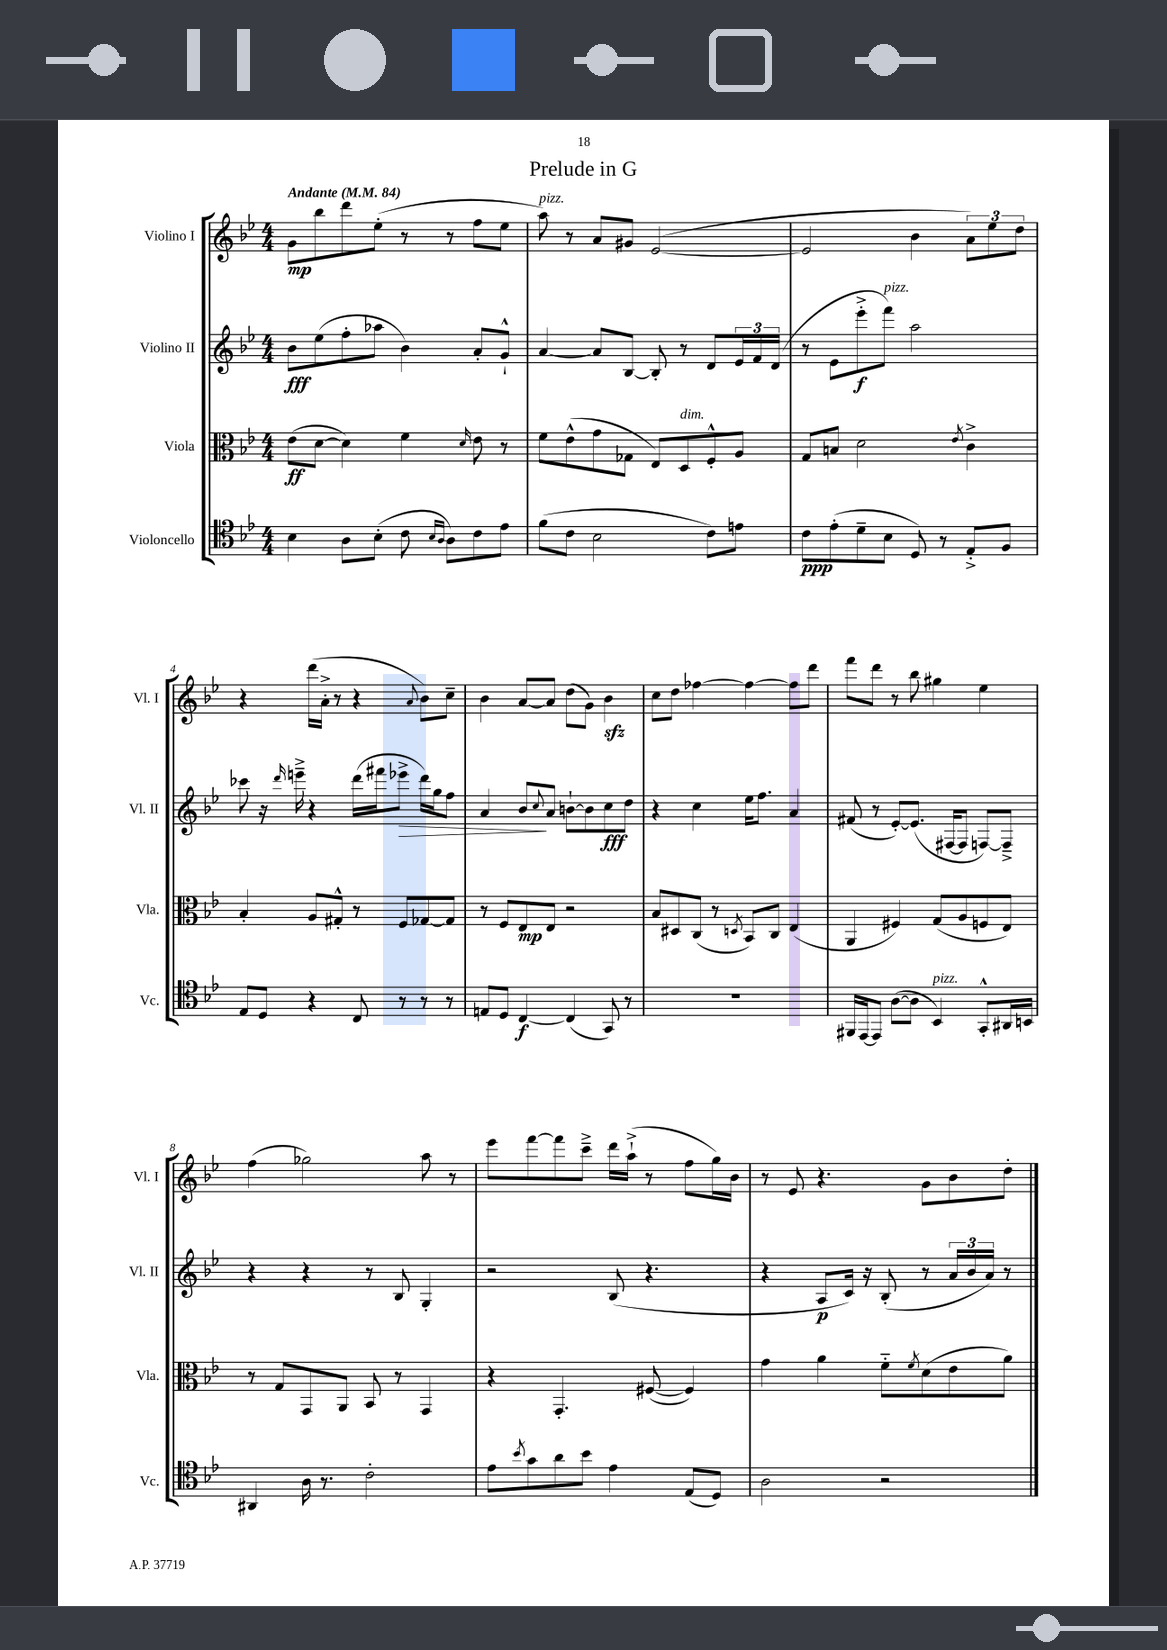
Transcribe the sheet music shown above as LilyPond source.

\header { title = "Prelude in G" }
<<
\new StaffGroup <<
\new Staff = "s0" \with { instrumentName = "Violino I" shortInstrumentName = "Vl. I" } {
    \clef treble \key bes \major \numericTimeSignature \time 4/4 \tempo "Andante" 4 = 84
    g'8\mp bes''8 d'''8 ees''8-.( r8 r8 f''8 ees''8 |
    a''8^\markup { \italic "pizz." }) r8 a'8 gis'8 ees'2~( |
    ees'2 bes'4 \tuplet 3/2 { a'8) ees''8 d''8 } |
    r4 d'''16( a'16-.-> r8 r4 \appoggiatura { a'8 } bes'8) c''8-- |
    bes'4 a'8~ a'8 d''8( g'8) bes'4\sfz |
    c''8 d''8 fes''4~ fes''4~ fes''8 d'''8 |
    f'''8 d'''8 r8 bes''8 gis''4 ees''4 |
    f''4( ges''2) a''8 r8 |
    ees'''8 f'''8~ f'''8 c'''8---> d'''16 a''16-!->( r8 f''8 g''16) bes'16 |
    r8 ees'8 r4. g'8 bes'8 d''8-. \bar "|." |
}
\new Staff = "s1" \with { instrumentName = "Violino II" shortInstrumentName = "Vl. II" } {
    \clef treble \key bes \major \numericTimeSignature \time 4/4
    bes'8\fff ees''8( f''8-. aes''8 bes'4) a'8-. g'8-!-^ |
    a'4~ a'8 bes8~ bes8-. r8 d'8 \tuplet 3/2 { ees'16 f'16 d'16( } |
    r8 ees'8 ees'''8-.->\f f'''8^\markup { \italic "pizz." }) a''2 |
    ces'''8 r16 \grace { d'''16 } e'''16---> r4 d'''16( fis'''16 ees'''8->\> d'''16) g''16 f''8 |
    a'4 bes'8\! \appoggiatura { c''8 } a'8 b'8~-! b'8 c''8\fff d''8 |
    r4 c''4 ees''16 f''8. a'4 |
    fis'8( r8 ees'8~-.) ees'8.( fis16~ fis8 f8~) f8---> |
    r4 r4 r8 bes8 g4-. |
    r2 bes8( r4. |
    r4 a8\p c'16) r16 bes8-.( r8 \tuplet 3/2 { a'16 bes'16 a'16) } r8 \bar "|." |
}
\new Staff = "s2" \with { instrumentName = "Viola" shortInstrumentName = "Vla." } {
    \clef alto \key bes \major \numericTimeSignature \time 4/4
    ees'8\ff( d'8~ d'4) f'4 \grace { d'16 } ees'8 r8 |
    f'8 ees'8-^( g'8 ges8 ees8) d8^\markup { \italic "dim." } f8-.-^ a8 |
    g8 b8 d'2 \acciaccatura { ees'8 } c'4-> |
    bes4-. a8 gis8-.-^ r8 f8 ges8~ ges8 |
    r8 f8 ees8\mp ees8 r2 |
    bes8 dis8 c8( r8 \acciaccatura { d8 } bes,8) c8 ees4( |
    a,4 fis4) g8( a8 f8 ees8) |
    r8 g8 g,8 a,8 bes,8 r8 g,4 |
    r4 g,4.-. fis8~( fis4) |
    g'4 a'4 f'8-_ \acciaccatura { f'8 } d'8( ees'8 a'8) \bar "|." |
}
\new Staff = "s3" \with { instrumentName = "Violoncello" shortInstrumentName = "Vc." } {
    \clef tenor \key bes \major \numericTimeSignature \time 4/4
    bes4 a8 bes8-.( c'8 \grace { bes16 a16 } a8) c'8 ees'8 |
    f'8( c'8 bes2 c'8) e'8 |
    c'8\ppp ees'8-.( d'8-- bes8 d8) r8 ees8-.-> f8 |
    ees8 d8 r4 c8 r8 r8 r8 |
    e8 d8 c4~\f c4( g,8) r8 |
    R1 |
    fis,16 ees,16~ ees,8 a8~( a8 bes,4^\markup { \italic "pizz." }) g,8-.-^ ais,16 b,16 |
    ais,4 a16 r8. c'2-. |
    ees'8 \acciaccatura { bes'8 } g'8 a'8 bes'8 ees'4 ees8( d8) |
    a2 r2 \bar "|." |
}
>>
>>
